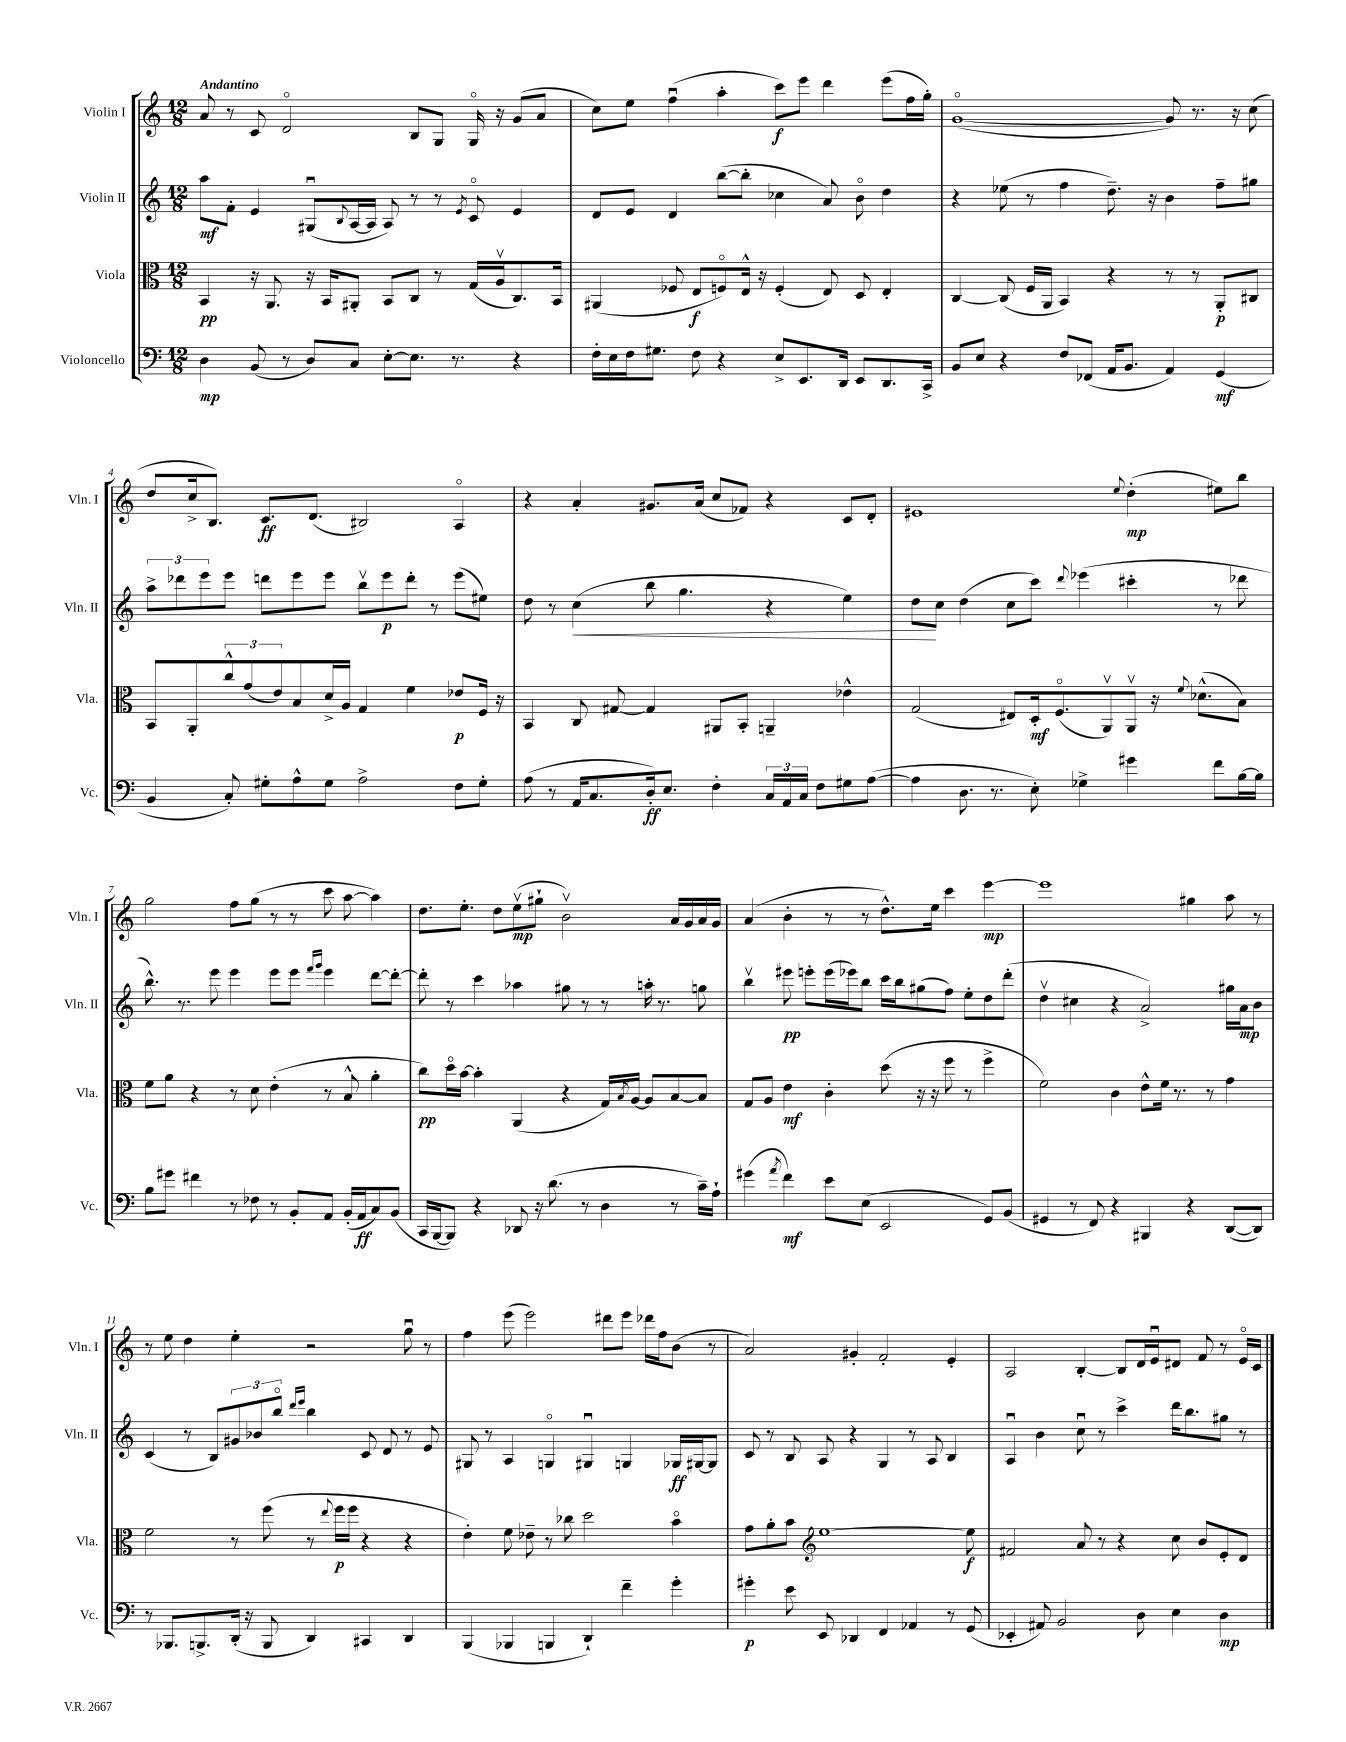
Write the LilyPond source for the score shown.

<<
\new StaffGroup <<
\new Staff = "s0" \with { instrumentName = "Violin I" shortInstrumentName = "Vln. I" } {
    \clef treble \key c \major \numericTimeSignature \time 12/8 \tempo "Andantino"
    a'8 r8 c'8 d'2\flageolet b8 g8 g16\flageolet r16 g'8( a'8 |
    c''8) e''8 f''4\downbow( a''4-. c'''8\f) e'''8 d'''4 e'''8( f''16 g''16-.) |
    g'1~\flageolet( g'8) r8. r16 c''8( |
    d''8 c''16-> b8.) c'8.\ff d'8.( bis2) a4\flageolet |
    r4 a'4-. gis'8. a'16( c''8 fes'8) r4 c'8 d'8-. |
    eis'1 \appoggiatura { e''8 } d''4-.\mp( eis''8) b''8 |
    g''2 f''8 g''8( r8 r8 c'''8 a''8~ a''4) |
    d''8. e''8.-. d''8 e''8\upbow\mp( gis''8-! b'2\upbow) a'16 g'16 a'16 g'16 |
    a'4( b'4-. r8 r8 d''8.-^) e''16 c'''4 e'''4~\mp |
    e'''1 gis''4 a''8 r8 |
    r8 e''8 d''4 e''4-. r2 g''8\downbow r8 |
    f''4 e'''8( e'''2) dis'''8 e'''8 des'''16 f''16 b'8( r8 |
    a'2) gis'4-. f'2-. e'4-. |
    a2 b4~-. b8 d'16 e'16\downbow dis'8 f'8 r8 e'16\flageolet c'16 \bar "|." |
}
\new Staff = "s1" \with { instrumentName = "Violin II" shortInstrumentName = "Vln. II" } {
    \clef treble \key c \major \numericTimeSignature \time 12/8
    a''8\mf f'8-. e'4 gis8\downbow( \appoggiatura { b8 } a16~ a16 a8) r8 r8 \acciaccatura { e'8 } c'8\flageolet e'4 |
    d'8 e'8 d'4 b''8~( b''8-. ces''4 a'8) b'8\flageolet d''4 |
    r4 ees''8( r8 f''4 d''8.--) r16 b'4 f''8-- gis''8 |
    \tuplet 3/2 { a''8-> des'''8 e'''8 } e'''8 d'''8 e'''8 e'''8 b''8\upbow e'''8\p d'''8-. r8 e'''8( eis''8) |
    d''8 r8 c''4\<( b''8 g''4. r4 e''4) |
    d''8\! c''8 d''4( c''8 c'''8) \appoggiatura { d'''8 } ees'''4( cis'''4-. r8 des'''8 |
    b''8.-^) r8. e'''8 e'''4 e'''8 e'''8 \grace { f'''16 g'''16 } e'''4 d'''8~ d'''8~-. |
    d'''8-. r8 c'''4 aes''4 gis''8 r8 r8 a''16-. r8. g''8 |
    b''4\upbow eis'''8\pp e'''8-. e'''16( ees'''16) b''8 c'''16 b''16 gis''8( f''8) e''8-. d''8 d'''8-.( |
    d''4\upbow cis''4 r4 a'2->) gis''16 a'16\mp b'8 |
    c'4( r8 b8) \tuplet 3/2 { gis'8 bes'8 b''8\flageolet } \grace { d'''16 e'''16 } b''4 c'8 d'8 r8 e'8 |
    gis8 r8 a4 g4\flageolet gis4\downbow g4 ges16\ff gis16~ gis8 |
    c'8 r8 b8 a8 r4 g4 r8 a8 b4 |
    a4\downbow b'4 c''8\downbow r8 c'''4-> d'''16 b''8. gis''8 r8 \bar "|." |
}
\new Staff = "s2" \with { instrumentName = "Viola" shortInstrumentName = "Vla." } {
    \clef alto \key c \major \numericTimeSignature \time 12/8
    b,4\pp r16 a,8. r16 b,16 ais,8-. b,8 c8 r8 g16( a16\upbow c8.) b,16 |
    ais,4( fes8 e8\f f8\flageolet) e16-^ r16 f4-.( e8) d8 e4-. |
    c4~ c8( f16 a,16 b,4) r4 r8 r8 a,8-.\p cis8 |
    b,8 a,8-. \tuplet 3/2 { c''8-^ g'8( e'8) } b8 d'16-> a16 g4 f'4 ees'8\p f16 r16 |
    b,4 c8 gis8~ gis4 ais,8 b,8-. a,4-- ees'4-^ |
    g2( eis8) d16-.\mf f8.\flageolet( a,8\upbow) a,8\upbow r16 \appoggiatura { f'8 } des'8.-^( b8) |
    f'8 a'8 r4 r8 d'8 e'4-.( r8 b8-^ a'4-. |
    c''8\pp) d''16\flageolet b'16~ b'4-. a,4( r4 g16) \acciaccatura { b8 } a16~ a8 b8~ b8 |
    g8 a8 e'4\mf c'4-. d''8( r16 r16 f''8 r8 f''4-> |
    f'2) c'4 e'8-^ f'16 r8. r8 g'4 |
    f'2 r8 f''8( r8 \appoggiatura { e''8 } f''16\p f''16 r4 r4 |
    e'4-.) f'8 ees'8-- r8 ces''8 d''2 b'4\flageolet |
    g'8 a'8-. b'8 \clef treble e''1~ e''8\f |
    fis'2 a'8 r8 r4 c''8 b'8 e'8-. d'8 \bar "|." |
}
\new Staff = "s3" \with { instrumentName = "Violoncello" shortInstrumentName = "Vc." } {
    \clef bass \key c \major \numericTimeSignature \time 12/8
    d4\mp b,8( r8 d8) c8 e8~-. e8. r8. r4 |
    f16-. e16 f16 gis8. f8 r4 e8-> e,8. d,16 e,8 d,8. c,16-> |
    b,8 e8 r4 f8 fes,8( a,16 b,8. a,4) g,4\mf( |
    b,4 c8-.) gis8-. a8-^ gis8 a2-> f8 gis8-. |
    a8( r8 a,16 c8. d16-.\ff) e8. f4-. \tuplet 3/2 { c16 a,16 c16 } f8 gis8 a8~( |
    a4 d8. r8. e8-.) ges4-> gis'4 f'8 b16~ b16 |
    b8 gis'8 fis'4 r8 fes8 r8 b,8-. a,8 b,16-.( a,16\ff c8) b,8( |
    c,16 b,,16~ b,,8) r4 des,8 r16 d'8.( r8 d4 r8 c'16--) a16-! |
    gis'4( \acciaccatura { a'8 } f'4\mf) e'8 e8( e,2 g,8) b,8( |
    gis,4 r8 f,8) r4 bis,,4 r4 d,8~( d,8) |
    r8 bes,,8. b,,8.-> d,16-.( r16 b,,8 d,4) cis,4 d,4 |
    b,,4( bes,,4 b,,4 d,4-!) f'4-- g'4-. |
    gis'4-.\p e'8 e,8 des,4 f,4 aes,4 r8 g,8( |
    ees,4-. ais,8) b,2 d8 e4 d4\mp \bar "|." |
}
>>
>>
